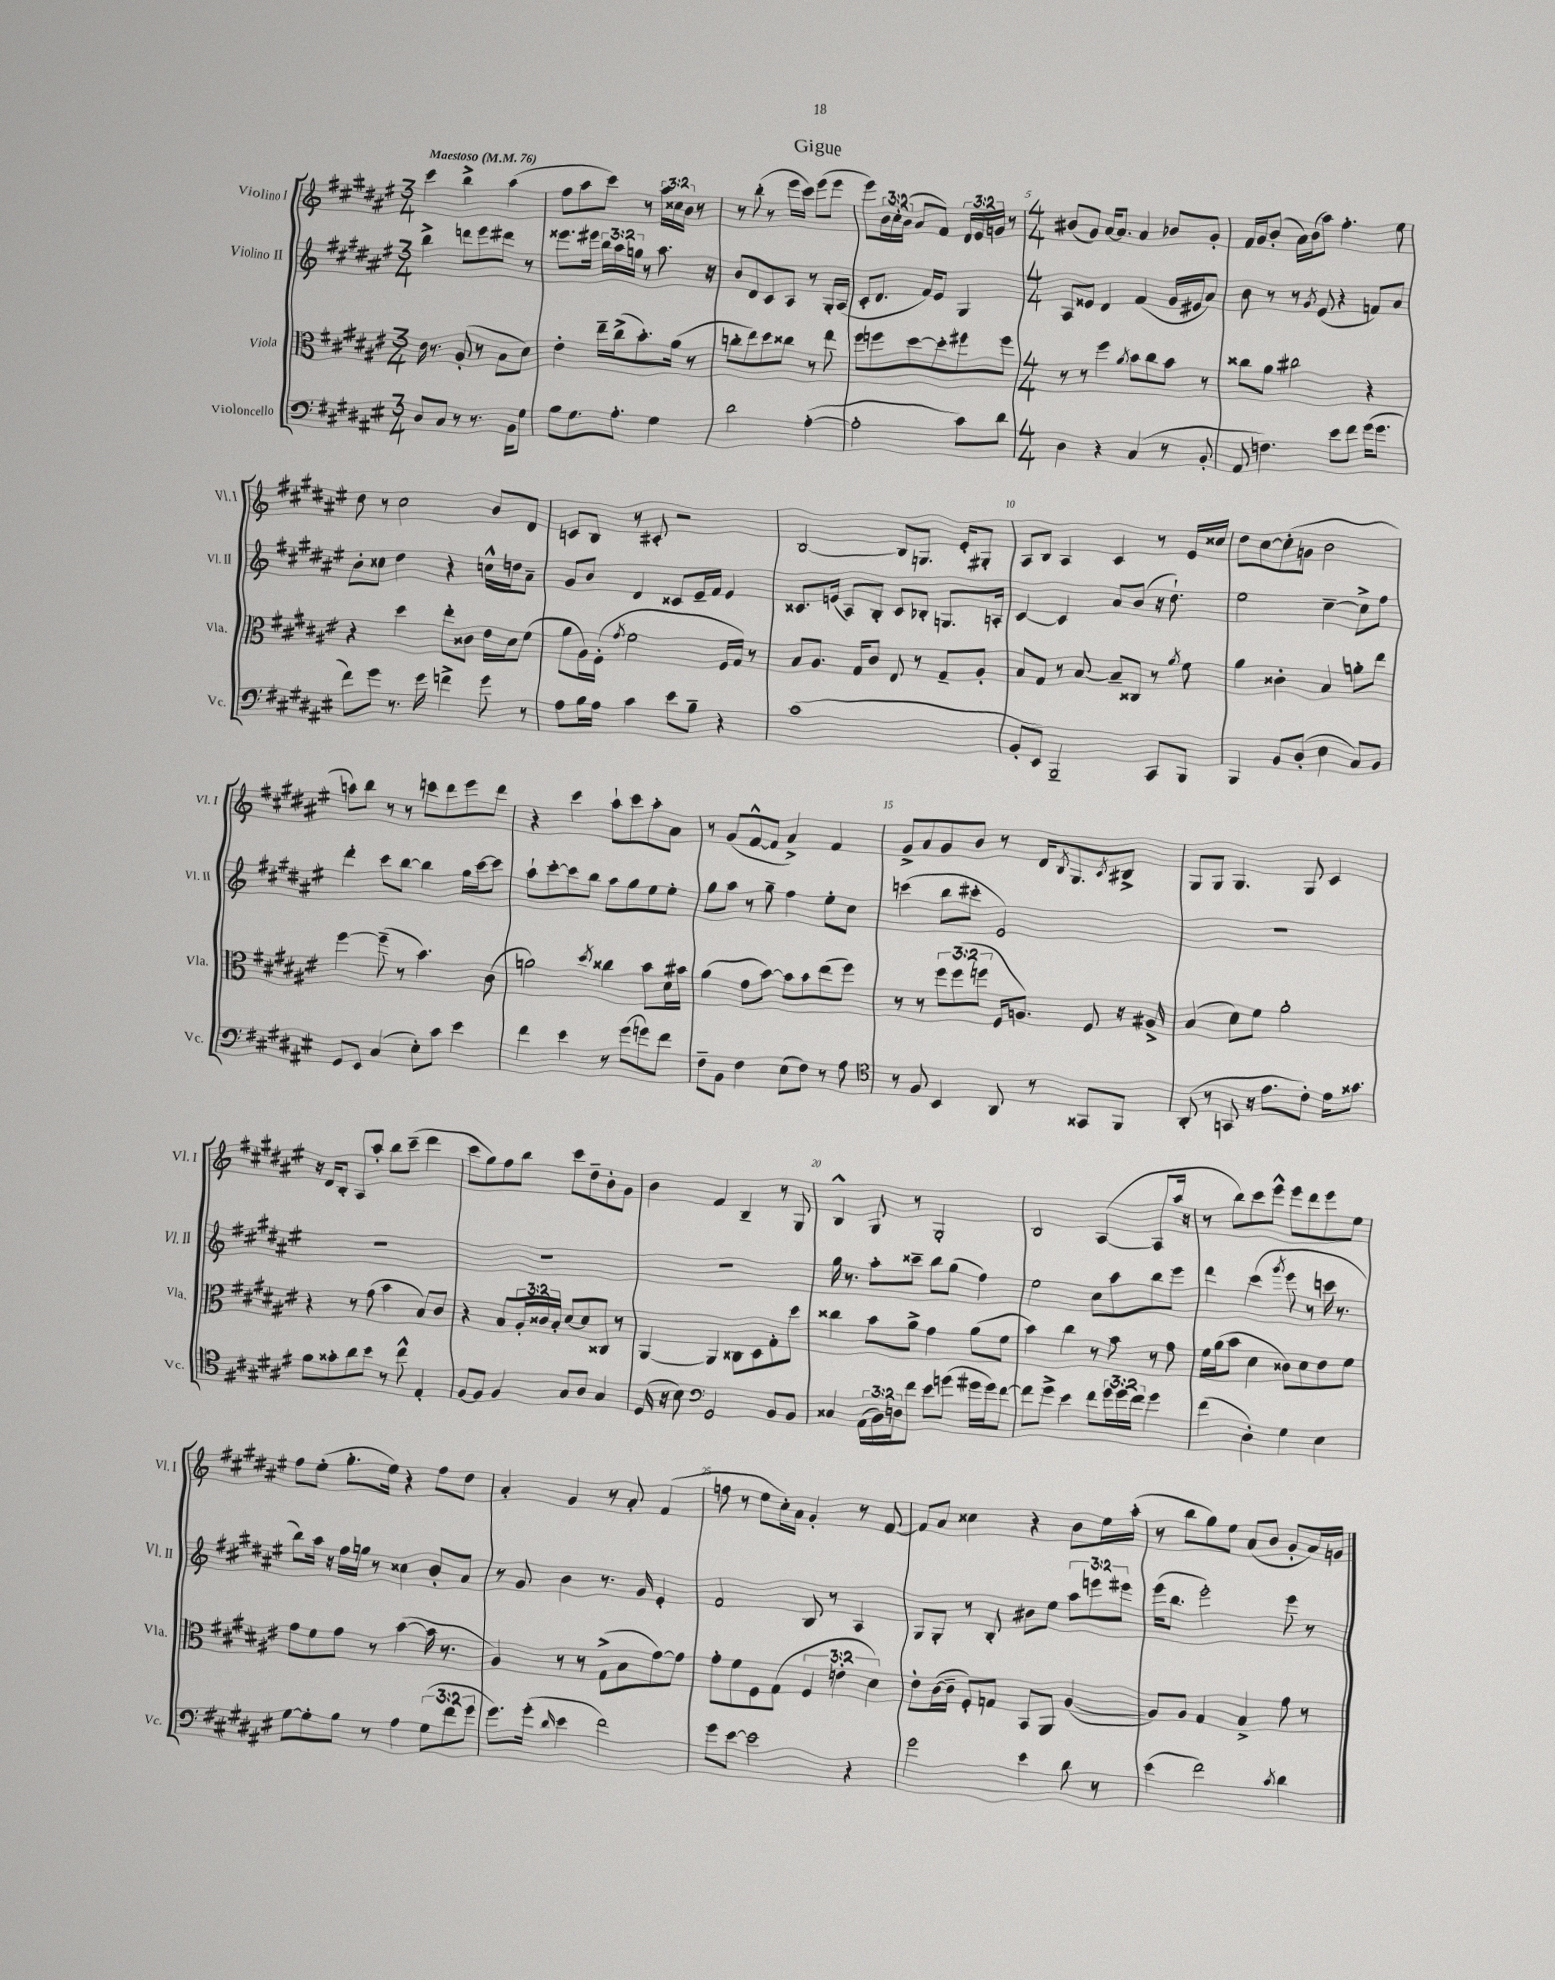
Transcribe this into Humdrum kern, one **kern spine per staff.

**kern	**kern	**kern	**kern
*staff4	*staff3	*staff2	*staff1
*clefF4	*clefC3	*clefG2	*clefG2
*k[f#c#g#d#a#e#]	*k[f#c#g#d#a#e#]	*k[f#c#g#d#a#e#]	*k[f#c#g#d#a#e#]
*M3/4	*M3/4	*M3/4	*M3/4
*MM76	*MM76	*MM76	*MM76
8D#/L	16e#\	4bb^\	4ccc#\
.	8.r	.	.
8C#/J	.	.	.
8r	(8A#'/	8ddd\L	4bb^\
8.r	8r	8eee#\	.
.	8B\L	8ddd#\J	(4aa#\
16BB\LK	.	.	.
8G#\J	8d#\J)	8r	.
=	=	=	=
8B\L	4e#'\	8.eee##\L	8ff#\L
8.G#\	.	.	8aa#\
.	.	16eee#\Jk	.
.	16ee#~\LL	24bb\LL	8ccc#\J)
.	.	24aa#\	.
8.A#'\J	(16cc#^\J	.	.
.	.	24gg\JJ	.
.	8.b'\)	8r	8r
4G#\	.	8.aa#\	24aa#\LL
.	.	.	24cc##\
.	(16a#\Jk	.	.
.	.	.	24b\JJ
.	8r	.	8r
.	.	16r	.
=	=	=	=
2d#\	8cc'\L	8b/L	8r
.	8ee#\)	8d#/	(8bb'\
.	8dd#\	8c#/	8r
.	8cc##\J	8A#/J	16eee#\LL
.	.	.	16ccc#\JJ)
([4A#'\	8r	8r	(8eee#\L
.	8ee#\	16G#'/LL	8eee#\J
.	.	(16A#/JJ	.
=	=	=	=
2A#'\]	8ff#\L	8c#'/L	8eee#\L)
.	8ff\	8.d#/J	24b\L
.	.	.	24cc#'\
.	.	.	(24b\JJ
.	[8dd#\	.	8a#/L
.	.	16f#/LK)	.
.	8dd#'\]	8e#/J	8f#/J)
8c#\L)	8ff#\	4G#/	24d#/LL
.	.	.	24e#/
.	.	.	24g/JJ
8d#\J	8ff#\J	.	8r
=	=	=	=
*M4/4	*M4/4	*M4/4	*M4/4
4D#\	8r	8A#/L	(8b#/L
.	8r	8e##/J	8g#/J)
4r	4ff#\	4d#/	[16a#/LK
.	.	.	8.a#/]J
.	8qa#/	.	.
(4C#/	8b\L	(4f#/	4a#/
.	8cc#\	.	.
8r	8b\J	16g#/LL	8b-/L
.	.	16e#/J	.
8BB'/	8r	8a#/J)	8g#'/J
=	=	=	=
8AA#/	8cc##\L	8b\	16f#/LL
.	.	.	16g#/J
4.F\)	8a#\J	8r	(8b'/J
.	2cc#\	8r	16a#\LL)
.	.	.	(16b\J
.	.	8qg#/	.
.	.	(8e#/	8aa#\J)
8e#\L	.	4r	4.ff#'\
8f#\J	.	.	.
(16g#\LK	4r	8f/L)	.
8.g#\J	.	.	.
.	.	8a#/J	8ee#\
=	=	=	=
8f#\L)	4r	8b'\L	8dd#\
8g#\J	.	8cc##\J	8r
8.r	4dd#\	4dd#\	2cc#\
16g#\	.	.	.
4f^\	8ee#'\L	4r	.
.	8c##\J	.	.
8g#\	16e#\LL	16cc^^\LL	8b/L
.	16d#\J	16dd\J	.
8r	(8f#\J	8a#~\J	8d#/J
=	=	=	=
8A#\L	8a#\L	8g#/L	8c/L
16B\L	16A#\L)	8b/J	8B/J
16A#\JJ	(16F#'\JJ	.	.
.	8qg#/	.	.
4c#\	2f#\	4d#/	8r
.	.	.	8c#'/
8e#\L	.	8c##/L	2r
8B~\J	.	16e#~/L	.
.	.	16f#/JJ	.
4r	16F#/LL	4e#/	.
.	16G#/JJ)	.	.
.	8r	.	.
=	=	=	=
(1c#	8B/L	8.c##/L	[2B/
.	8.A#/J	.	.
.	.	(16e/Jk	.
.	.	8A#/L)	.
.	16G#/LK	.	.
.	8c#/J	8B'/J	.
.	8E#/	8c##/L	8B/]L
.	8r	8B-'/J	8.G/J
.	8G#~/L	8.G/L	.
.	.	.	16e#'/LK
.	8A#'/J	.	8G#'/J
.	.	16A'/Jk	.
=	=	=	=
8BB'/L	8B/L	[4c#/	8A#/L
8EE#/J)	8G#/J	.	8B/J
2BBB~/	8r	4c#/]	4A#/
.	[8B/	.	.
.	8B~/]L	8a#/L	4c#/
.	8C##/J	(8b/J	.
8CC#/L	8r	16r	8r
.	.	8.dd#`\)	.
.	8qa#/	.	.
8BBB/J	8f#\	.	16e#/LL
.	.	.	16cc##/JJ
=	=	=	=
4BBB/	4a#\	2ee#\	8dd#\L
.	.	.	[8cc#\
8BB/L	4c##'\	.	(8cc#'\]
(8D#'/J	.	.	8g\J
4E#\	4B/	[4cc#~\	2b\
8C#/L)	8a'\L	8cc#^\]L	.
8BB/J	8ee#\J	8ff#\J	.
=	=	=	=
8GG#/L	[4ff#\	4ddd#'\	8aa\L)
8EE#/J	.	.	8bb\J
(4C#/	(8ff#~\]	8ccc#\L	8r
.	8r	[8bb\J	8r
8E#'\L)	4.b\)	4bb\]	8ccc\L
8c#\J	.	.	8ddd#\
4e#\	.	16gg#\LL	8eee#\
.	.	[16ccc#\J	.
.	(8c#\	8ccc#\]J	8ddd#\J
=	=	=	=
4f#\	2a\)	8aa#`\L	4r
.	.	[8ccc#'\	.
4e#\	.	8ccc#\]	4ccc#\
.	.	8bb\J	.
.	8qdd#/	.	.
8r	4cc##\	8aa#\L	8aa#`\L
(8g#\L	.	8gg#\	8ccc#\
8g\)	8b\L	8ee#\	8aa#'\
8f#\J	16d#\L	8ee#'\J	8a#\J
.	16b#\JJ	.	.
=	=	=	=
8F#~\L	(4a#\	8gg#\L	8r
8BB\J	.	8aa#\J	(8g#/L
4F#\	8g#\L	8r	[8f#^^/
.	[8b\J)	8gg#~\	8f#/]J
(8E#\L	8b\]L	4ff#\	4a#^/)
8F#\J)	8b\	.	.
8r	(8ee#\	8ee#'\L	4f#/
8A#\	8ff#\J)	8cc#\J	.
=	=	=	=
*clefC4	*	*	*
8r	8r	(4ccc\	8g#^/L
8F#/	8r	.	8a#/
4BB/	12ff#\L	8bb\L	8g#/
.	(12ff#\	.	.
.	.	8ccc#'\J	8b/J
.	12ff\J	.	.
8AA#/	16F#/LK	2e#/)	8r
.	8.A/J)	.	.
8r	.	.	16d#/LK
.	.	.	8qB/
.	.	.	8.G#/
8GG##/L	8F#/	.	.
.	.	.	8qc#/
8FF#/J	16r	.	8B#^/J
.	16A#^/	.	.
=	=	=	=
(8AA#'/	(4B/	1r	8G#/L
8r	.	.	8G#/J
8GG/	8d#\L)	.	4.G#/
16r	8f#\J	.	.
8.e#\L	.	.	.
.	2a#'\	.	.
8c#'\J)	.	.	8G#/
16e#\LK	.	.	4c#/
8.g##\J	.	.	.
=	=	=	=
8f#\L	4r	1r	16r
.	.	.	16d#/LK
8g##'\	.	.	8B'/J
8a#\	8r	.	8A#/L
8b\J	(8g#\	.	8aa#'/J
8r	4b\	.	8bb\L
8cc#^^\	.	.	(8ccc#~\J
4E#'/	8B/L)	.	4ddd#\
.	8c#/J	.	.
=	=	=	=
[8F#/L	4r	1r	8ccc#\L
8F#/]J	.	.	8gg#\)
4F#/	8B/L	.	8ff#\
.	24A#'/L	.	8bb\J
.	24c##/	.	.
.	24B'/JJ	.	.
8G#/L	[8d#/L	.	8ccc#\L
8A#/J	8d#/]	.	8dd#~\
4G#/	8C##/J	.	8b'\
.	8r	.	8g#\J
=	=	=	=
(16D#/	[4AA#/	1r	4b\
16r	.	.	.
8B\)	.	.	.
*clefF4	*	*	*
2GG#/	4AA#/]	.	4f#/
.	8C##\L	.	4B~/
.	8D#\	.	.
8BB/L	8G#'\	.	8r
8BB/J	8dd#\J	.	8G#/
=	=	=	=
4C##/	4cc##\	16gg#\	4B^^/
.	.	8.r	.
(24AA#\LL	8b\L	8aa#'\L	8G#/
24BB\)	.	.	.
24D\J	.	.	.
8f#\J	8a#^\J	8ccc##~\J	8r
8e#\L	4g#\	8bb\L	2G#'/
(8g\J	.	(8gg#\J	.
16g#\LL	(8a#\L	4ff#\)	.
16g#\J)	.	.	.
[8f#\J	8f#\J	.	.
=	=	=	=
8f#\]L	4b\)	2ee#\	2B/
8g#^\J	.	.	.
4e#\	4cc#\	.	.
8f#\L	8r	8cc#\L	([4A#/
24g#\L	8b\	8aa#\	.
24g#\	.	.	.
24f#\JJ	.	.	.
4g#\	8r	8bb\	8A#/]L
.	8g#\	8eee#\J	16aa#/Jk
.	.	.	16r
=	=	=	=
(4f#\	16f#\LL	4ddd#\	8r
.	(16a#\J	.	.
.	8b\J	.	8bb\L)
4D#'\)	4d#\	(4ccc#\	8ccc#\
.	.	.	8eee#^^\J
.	.	8qggg#/	.
4G#\	8c##\L)	8eee#\	8eee#\L
.	8d#\	8r	8ddd#\
4E#\	8e#\	16ccc\	8eee#\
.	.	8.r	.
.	8f#\J	.	8ee#\J
=	=	=	=
[8G#\L	8g#\L	8bb\L)	8ff#\L
8G#'\]	8f#\	16aa#\Jk	(8ee#'\J
.	.	16r	.
8B\J	8g#\J	16ff#\LL	8.gg#'\L
.	.	16gg\JJ	.
8r	8r	8r	.
.	.	.	16ee#\Jk)
4A#\	([4b\	4cc##\	4r
(12G#\L	16b\]	8b'/L	8ff#\L
.	8.r	.	.
12f#\	.	.	.
.	.	8a#/J	8dd#\J
12g#\J	.	.	.
=	=	=	=
8.g#\L)	4A#/)	8r	4a#'/
.	.	8g#/	.
(16g#'\Jk	.	.	.
16qqd#/	.	.	.
4e#\	8r	4b\	4g#/
.	8r	.	.
2f#\)	(8G#^\L	8.r	8r
.	8B\	.	8a#'/
.	.	16g#/	.
.	[8g#\)	4e#'/	(4f#/
.	8g#\]J	.	.
=	=	=	=
8g#\L	8g#'\L	2f#/	8ff\
[8e#\J	8f#\	.	8r
2e#\]	8F#\	.	8ee#\L
.	(8G#\J	.	16cc#'\L)
.	.	.	16a#\JJ
.	6F#/	8B/	4g#'/
.	.	8r	.
.	6e'\	.	.
4r	.	4A#/	8r
.	6d#\)	.	.
.	.	.	[8f#/
=	=	=	=
2g#\	8e#'\L	8G#/L	8f#/]L
.	([16c#\L	8G#'/J	8a#/J
.	16c#~\]JJ	.	.
.	8F#'/L)	8r	4cc##\
.	8G/J	8B'/	.
4e#\	8BB/L	8b#\L	4r
.	8AA#/J	8ee#\J	.
8d#\	([4A#/	12aa#\L	8b\L
.	.	12eee\	.
8r	.	.	16ee#\L
.	.	12eee#\J	.
.	.	.	(16aa#'\JJ
=	=	=	=
(4e#\	8A#/]L)	(16eee#\LK	8r
.	.	8.bb\J	.
.	8A#/J	.	8bb\L
2f#\)	4G#/	2eee#'\)	8gg#\)
.	.	.	8ee#\J
.	4B^/	.	(8a#/L
.	.	.	8b/J
8qc#/	.	.	.
4d#\	8g#\	8eee#\	8g#'/L
.	8r	8r	16a#/L)
.	.	.	16g/JJ
==	==	==	==
*-	*-	*-	*-
